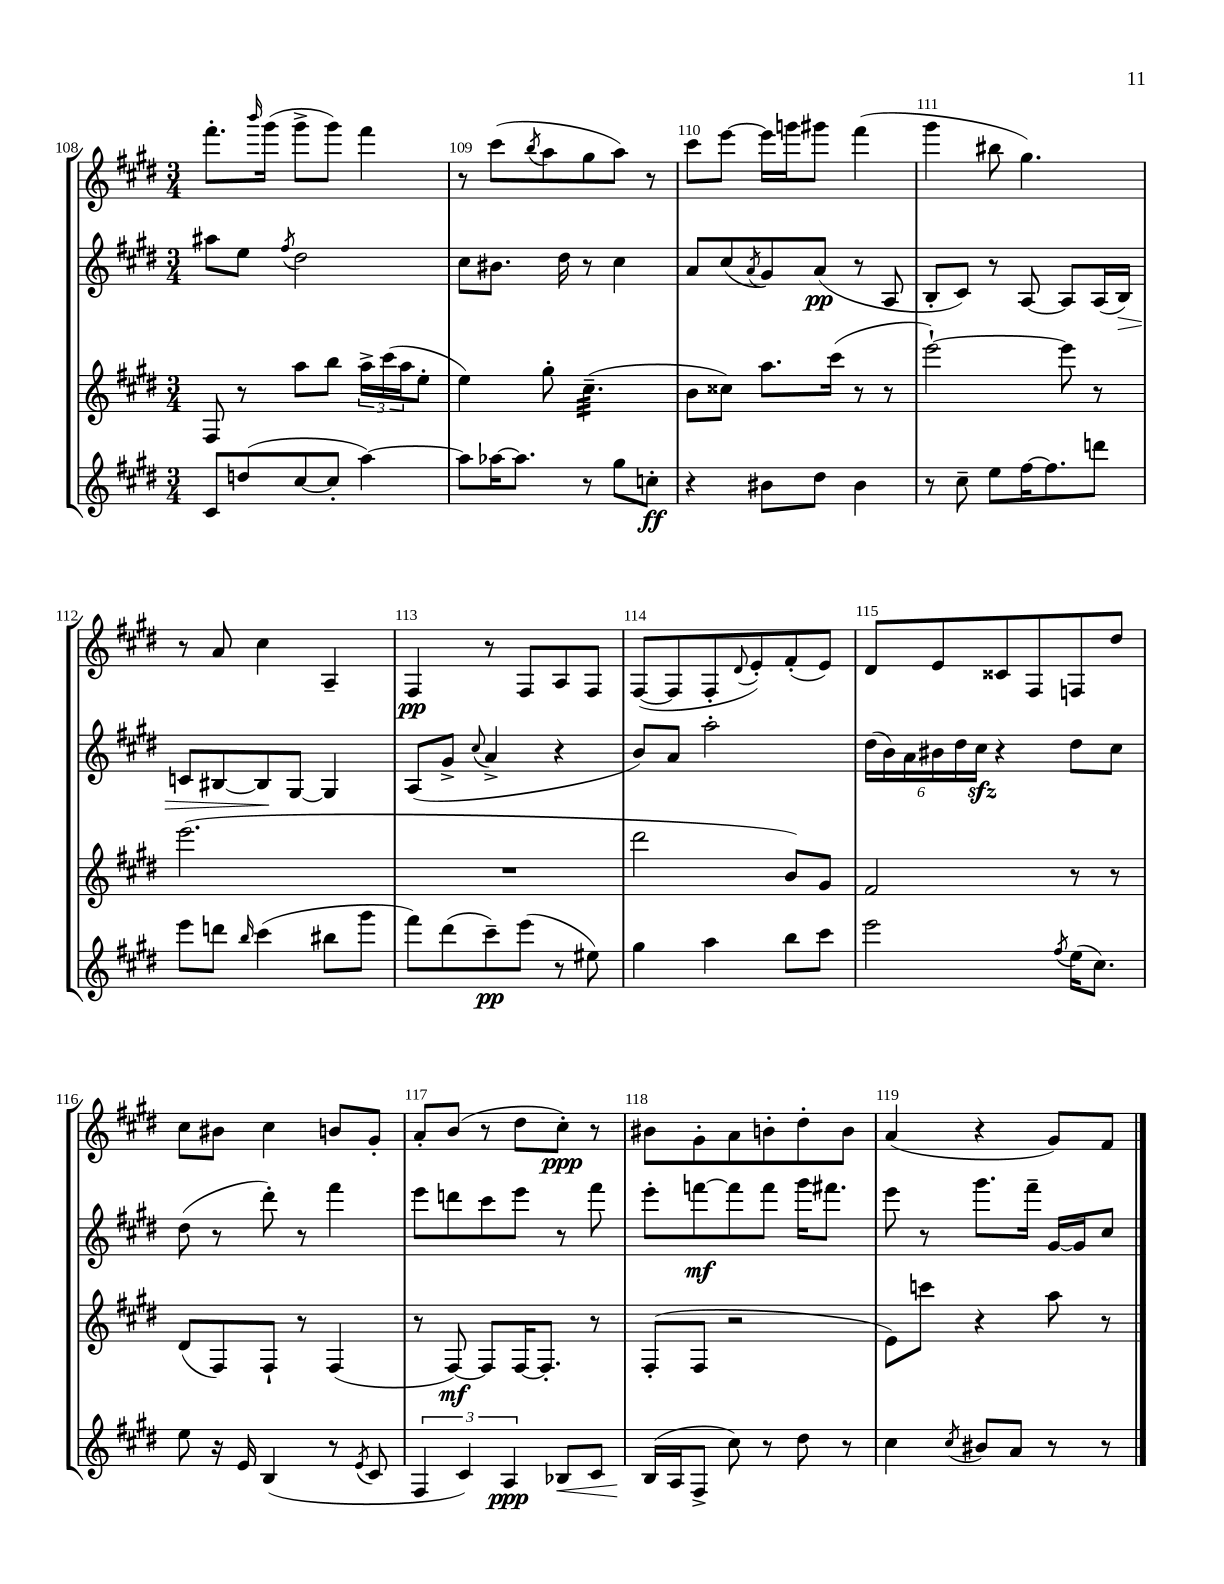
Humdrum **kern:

**kern	**kern	**kern	**kern
*staff4	*staff3	*staff2	*staff1
*clefG2	*clefG2	*clefG2	*clefG2
*k[f#c#g#d#]	*k[f#c#g#d#]	*k[f#c#g#d#]	*k[f#c#g#d#]
*M3/4	*M3/4	*M3/4	*M3/4
8c#/L	8F#/	8aa#\L	8.fff#'\L
(8dd/	8r	8ee\J	.
.	.	.	16qqbbb/
.	.	.	(16ggg#\Jk
.	.	8qff#/	.
[8cc#/	8aa\L	2dd#\	8ggg#^\L
8cc#'/]J	8bb\J	.	8ggg#\J)
[4aa\)	24aa^\LL	.	4fff#\
.	(24ccc#\	.	.
.	24aa\J	.	.
.	8ee'\J	.	.
=	=	=	=
8aa\]L	4ee\)	8cc#\L	8r
[16aa-\K	.	8.b#\J	(8ccc#\L
8.aa-\]J	.	.	.
.	.	.	8qbb/
.	8gg#'\	.	8aa\
.	.	16dd#\	.
8r	(4.cc#~\	8r	8gg#\
8gg#\L	.	4cc#\	8aa\J)
8cc'\J	.	.	8r
=	=	=	=
4r	8b\L	8a/L	8ccc#\L
.	8cc##\J)	(8cc#/	[8eee\J
.	.	8qa/	.
8b#\L	8.aa\L	8g#/)	16eee\]LL
.	.	.	16ggg\J
8dd#\J	.	(8a/J	8ggg#\J
.	(16ccc#\Jk	.	.
4b#\	8r	8r	(4fff#\
.	8r	8A/	.
=	=	=	=
8r	[2eee`\)	8B'/L	4ggg#\
8cc#~\	.	8c#/J)	.
8ee\L	.	8r	8bb#\
[16ff#\K	.	[8A/	4.gg#\)
8.ff#\]	.	.	.
.	8eee\]	8A/]L	.
8ddd\J	8r	(16A/L	.
.	.	16B/JJ)	.
=	=	=	=
8eee\L	(2.eee\	8c/L	8r
8ddd\J	.	[8B#/	8a/
16qqbb/	.	.	.
(4ccc#\	.	8B#/]	4cc#\
.	.	[8G#/J	.
8bb#\L	.	4G#/]	4A~/
8ggg#\J	.	.	.
=	=	=	=
8fff#\L)	2.r	(8A/L	4F#/
(8ddd#\	.	8g#^/J	.
.	.	8qqcc#/	.
8ccc#~\)	.	4a^/	8r
(8eee\J	.	.	8F#/L
8r	.	4r	8A/
8ee#\)	.	.	8F#/J
=	=	=	=
4gg#\	2ddd#\	8b/L)	([8F#/L
.	.	8a/J	8F#/]
4aa\	.	2aa'\	8F#'/
.	.	.	8qqd#/
.	.	.	8e'/)
8bb\L	8b/L)	.	(8f#'/
8ccc#\J	8g#/J	.	8e/J)
=	=	=	=
2eee\	2f#/	(24dd#\LL	8d#/L
.	.	24b\)	.
.	.	24a\	.
.	.	24b#\	8e/
.	.	24dd#\	.
.	.	24cc#\JJ	.
.	.	4r	8c##/
.	.	.	8F#/
8qff#/	.	.	.
(16ee\LK	8r	8dd#\L	8F/
8.cc#\J)	.	.	.
.	8r	8cc#\J	8dd#/J
=	=	=	=
8ee\	(8d#/L	(8dd#\	8cc#\L
16r	8F#/)	8r	8b#\J
16e/	.	.	.
(4B/	8F#`/J	8ddd#'\)	4cc#\
.	8r	8r	.
8r	(4F#/	4fff#\	8b/L
8qe/	.	.	.
8c#/	.	.	8g#'/J
=	=	=	=
6F#/	8r	8eee\L	8a'/L
.	[8F#/)	8ddd\	(8b/J
6c#/)	.	.	.
.	8F#/]L	8ccc#\	8r
6A/	.	.	.
.	[16F#/K	8eee\J	8dd#\L
.	8.F#'/]J	.	.
8B-/L	.	8r	8cc#'\J)
8c#/J	8r	8fff#\	8r
=	=	=	=
(16B/LL	(8F#'/L	8eee'\L	8b#\L
16A/J	.	.	.
8F#^/J	8F#/J	[8fff\	8g#'\
8cc#\)	2r	8fff\]	8a\
8r	.	8fff\J	8b'\
8dd#\	.	16ggg#\LK	8dd#'\
.	.	8.fff#\J	.
8r	.	.	8b\J
=	=	=	=
4cc#\	8e\L)	8eee\	(4a/
.	8ccc\J	8r	.
8qcc#/	.	.	.
8b#/L	4r	8.ggg#\L	4r
8a/J	.	.	.
.	.	16fff#~\Jk	.
8r	8aa\	[16g#/LL	8g#/L)
.	.	16g#/]J	.
8r	8r	8cc#/J	8f#/J
==	==	==	==
*-	*-	*-	*-
